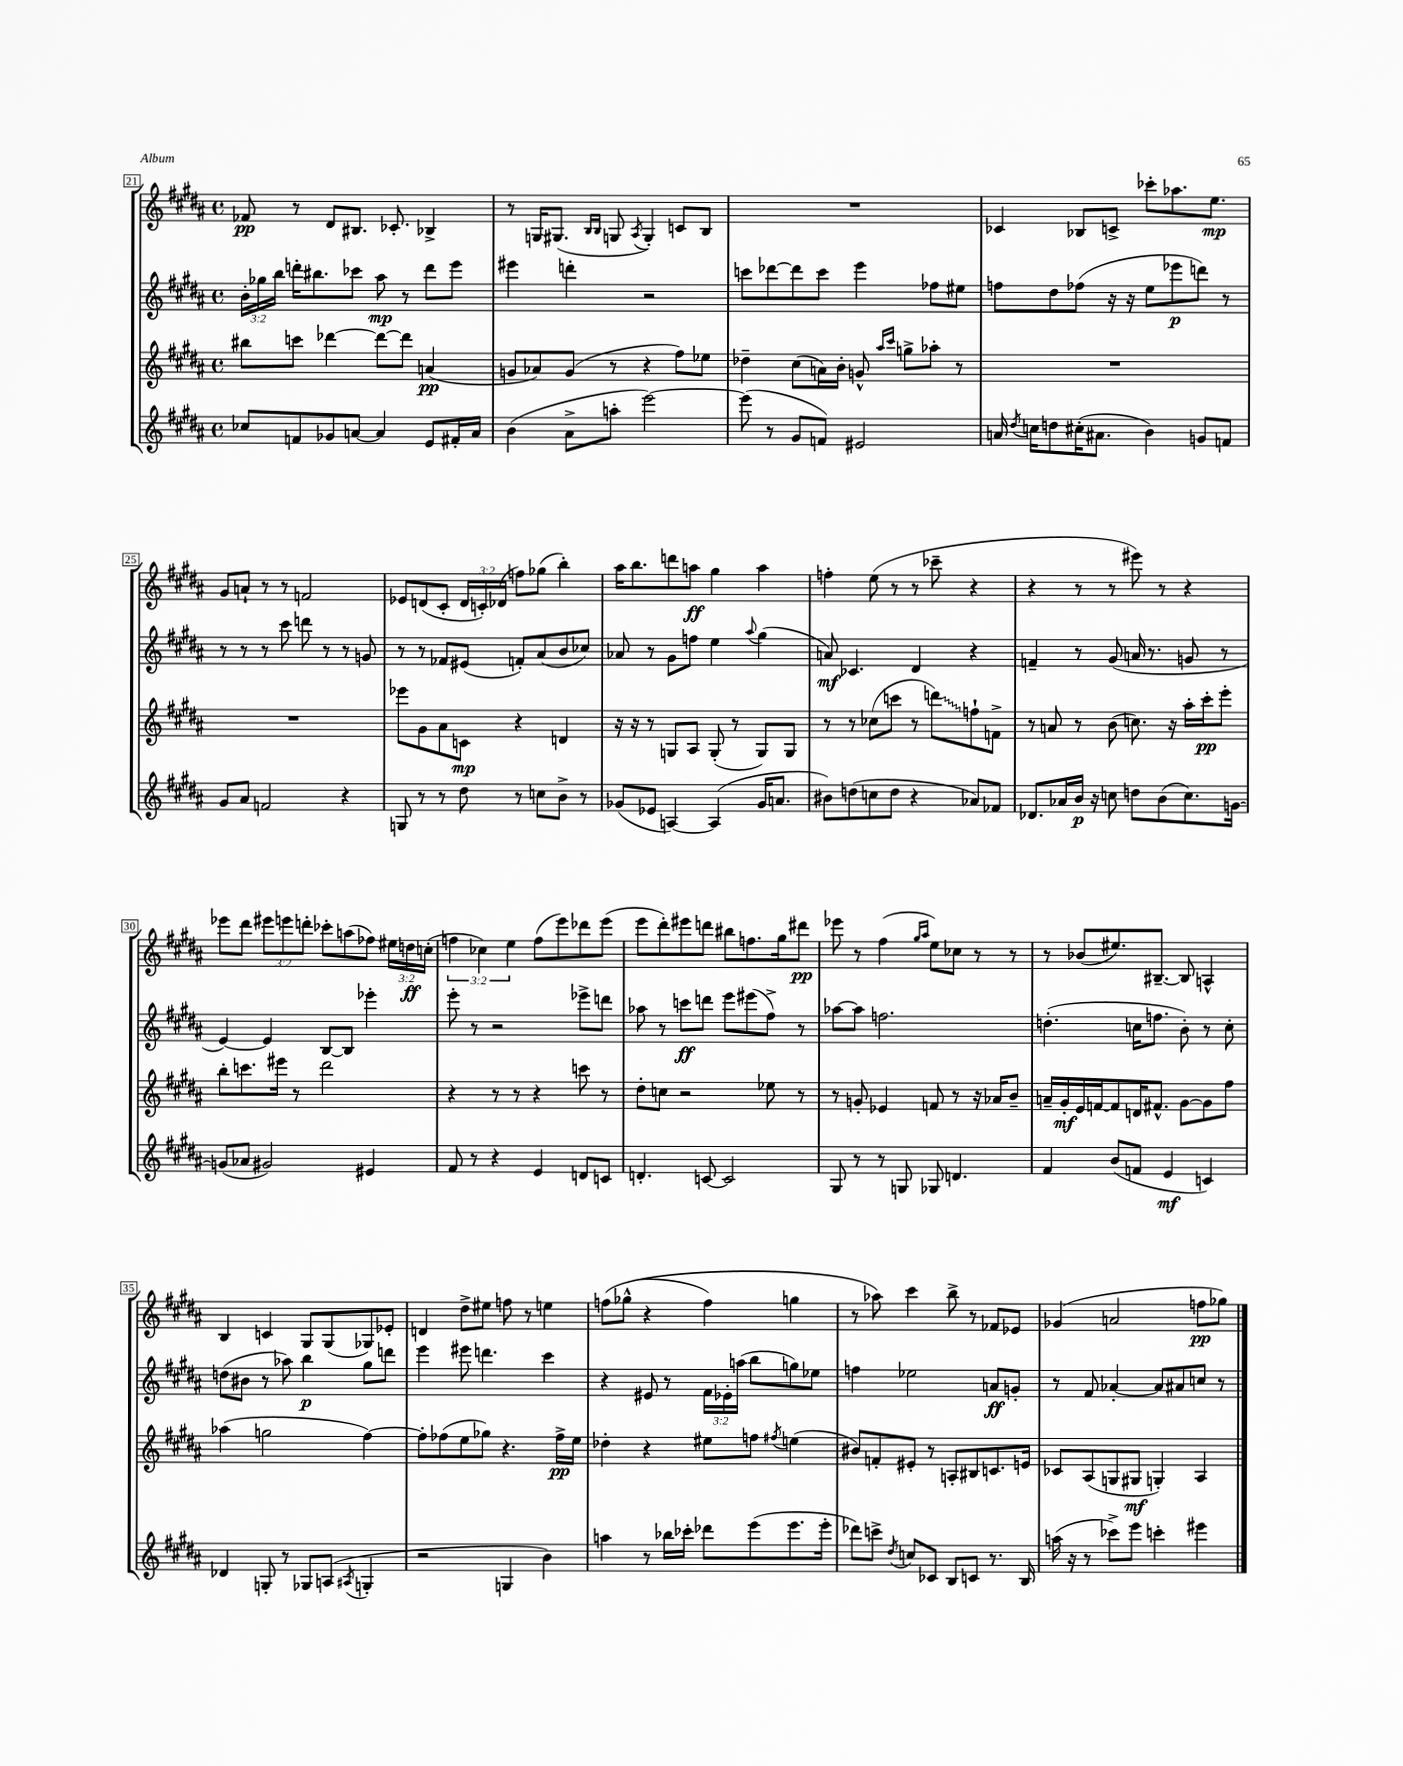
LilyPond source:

<<
\new StaffGroup <<
\new Staff = "s0" {
    \clef treble \key b \major \defaultTimeSignature \time 4/4 \override Staff.TupletNumber.text = #tuplet-number::calc-fraction-text
    \autoBeamOff fes'8\pp r8 dis'8[ bis8.] ces'8.-. bes4-> |
    r8 g16[ gis8.]( \grace { b16[ b16] } g8 \acciaccatura { ais8 } g4-.) c'8[ b8] |
    R1 |
    ces'4 bes8[ c'8]-> ces'''8[-. aes''8. e''8.]\mp |
    gis'8[ a'8]-! r8 r8 f'2 |
    ees'8[ d'8( cis'8]-. \tuplet 3/2 { d'16[ c'16-.) des'16]( } f''8[) ges''8]( b''4-.) |
    ais''16[ b''8. d'''8 a''8]\ff gis''4 a''4 |
    f''4-. e''8( r8 r8 ces'''8-- r4 |
    r4 r8 r8 eis'''8) r8 r4 |
    ees'''8[ dis'''8] \tuplet 3/2 { eis'''8[ e'''8 d'''8]-. } ces'''8[-. a''8( fes''8]) \tuplet 3/2 { eis''16[ d''16\ff c''16]-.( } |
    \tuplet 3/2 { f''4 ces''4) e''4 } f''8[( e'''8) des'''8 e'''8]( |
    e'''8[ dis'''8-.) eis'''8 d'''8] bis''8[ f''8. gis''16 dis'''8]\pp |
    ees'''8 r8 fis''4( \grace { gis''16[ ais''16] } e''8[) ces''8] r8 r8 |
    r8 bes'8[( eis''8.) bis8.]~-- bis8 a4-^ |
    b4 c'4 gis8[ gis8( ges8) ees'8]-. |
    d'4 dis''8[-> eis''8] f''8 r8 e''4 |
    f''8[\( ges''8]-^( r4 f''4) g''4 |
    r8 aes''8\) cis'''4 b''8-> r8 fes'8[ ees'8] |
    ges'4( a'2 f''8[\pp ges''8]) \bar "|." |
}
\new Staff = "s1" {
    \clef treble \key b \major \defaultTimeSignature \time 4/4 \override Staff.TupletNumber.text = #tuplet-number::calc-fraction-text
    \autoBeamOff \tuplet 3/2 { b'16[-. ges''16 b''16] } d'''16[-. bis''8. ces'''8] ais''8\mp r8 d'''8[ e'''8] |
    eis'''4 d'''4-. r2 |
    c'''8[ des'''8~ des'''8 c'''8] e'''4 fes''8[ eis''8] |
    f''8[ dis''8 fes''8]( r16 r16 e''8[ ees'''8\p d'''8]) r8 |
    r8 r8 r8 cis'''8 d'''8 r8 r8 g'8 |
    r8 r8 fes'8[ eis'8]( f'8[-.) ais'8( b'8 ces''8]) |
    aes'8 r8 gis'8[ f''8] e''4 \appoggiatura { ais''8 } gis''4( |
    a'8\mf) ces'4. dis'4 r4 |
    f'4-- r8 gis'8( a'16 r8. g'8 r8 |
    e'4~) e'4 b8[~ b8] ees'''4-. |
    e'''8-. r8 r2 ees'''8[-> d'''8] |
    aes''8 r8 c'''8[\ff d'''8] e'''8[ eis'''8( fis''8]->) r8 |
    aes''8[~ aes''8] f''2. |
    d''4.-.( c''16[ f''8.] b'8-.) r8 c''8-. |
    d''8[( bis'8] r8 aes''8) b''4\p gis''8[ d'''8] |
    e'''4 eis'''8 d'''4. cis'''4 |
    r4 eis'8 r8 \tuplet 3/2 { fis'16[ ees'16-. a''16]( } b''8[ g''8) ees''8] |
    f''4 ees''2 a'8[\ff g'8]-. |
    r8 fis'8 aes'4~-. aes'8[ ais'8 c''8] r8 \bar "|." |
}
\new Staff = "s2" {
    \clef treble \key b \major \defaultTimeSignature \time 4/4
    \autoBeamOff bis''8[ c'''8] des'''4~ des'''8[~ des'''8] a'4\pp( |
    g'8[ aes'8) g'8]( r8 r4 fis''8[) ees''8] |
    des''4-- cis''8[( a'16) b'16]-. g'8-^ \grace { ais''16[ cis'''16] } g''8[-> aes''8]-. r8 |
    R1 |
    R1 |
    ees'''8[ gis'8 ais'8 c'8]\mp r4 d'4 |
    r16 r16 r8 g8[ ais8] g8-.( r8 g8[) g8] |
    r8 r8 ces''8[( c'''8] r8 \once \override Glissando.style = #'zigzag d'''8[\glissando) f''8-! f'8]-> |
    r8 a'8 r8 b'8( c''8.) r16 ais''16[-. cis'''16-.\pp e'''8]-. |
    b''8[-. c'''8. eis'''16] r8 dis'''2 |
    r4 r8 r8 r4 c'''8 r8 |
    dis''8[-. c''8] r2 ees''8 r8 |
    r8 g'8-. ees'4 f'8 r8 r16 aes'16[ b'8]-- |
    a'16[-- gis'16-.\mf e'16 f'16~ f'8 d'16 fis'8.]-^ gis'8[~ gis'8 fis''8] |
    aes''4( g''2 fis''4~) |
    fis''8[-. fes''8( e''8 ges''8]) r4. fes''16[->\pp e''16] |
    des''4-. r4 eis''8[ f''8] \acciaccatura { fis''8 } e''4( |
    bis'8[) f'8-. eis'8]-. r8 a8[-. bis8 c'8. e'16] |
    ces'8[ ais8( g8 gis8]\mf g4-.) ais4 \bar "|." |
}
\new Staff = "s3" {
    \clef treble \key b \major \defaultTimeSignature \time 4/4
    \autoBeamOff ces''8[ f'8 ges'8 a'8]~ a'4 e'8[ fis'16-. a'16] |
    b'4( ais'8[-> a''8]-. e'''2~) |
    e'''8( r8 gis'8[ f'8]) eis'2 |
    a'16 \acciaccatura { dis''8 } c''16[ d''8 cis''16-.( ais'8.] b'4) g'8[ f'8] |
    gis'8[ ais'8] f'2 r4 |
    g8 r8 r8 dis''8 r8 c''8[ b'8]-> r8 |
    ges'8[( ees'8] a4~) a4( ges'16[ a'8.] |
    bis'8[) d''8( c''8 d''8] r4 aes'8[) fes'8] |
    des'8.[ aes'16 b'16]\p r16 c''8 d''8[ b'8( c''8.) g'16]~ |
    g'8[( aes'8] gis'2) eis'4 |
    fis'8 r8 r4 e'4 d'8[ c'8] |
    d'4.-. c'8~ c'2 |
    gis8 r8 r8 g8 ges8 d'4. |
    fis'4 b'8[( f'8] e'4\mf c'4) |
    des'4 g8-. r8 ges8[ a8]( \acciaccatura { ais8 } g4-. |
    r2 g4 b'4) |
    a''4 r8 bes''16[ ces'''16]-. des'''8[ e'''8( e'''8. e'''16]-. |
    des'''8[) c'''8]-> \acciaccatura { dis''8 } c''8[ ces'8] b8[ c'8] r8. b16 |
    a''16( r16 r8 ces'''8[->) e'''8] c'''4-. eis'''4 \bar "|." |
}
>>
>>
\layout { \context { \Score currentBarNumber = #21 \override BarNumber.stencil = #(make-stencil-boxer 0.1 0.3 ly:text-interface::print) } }
